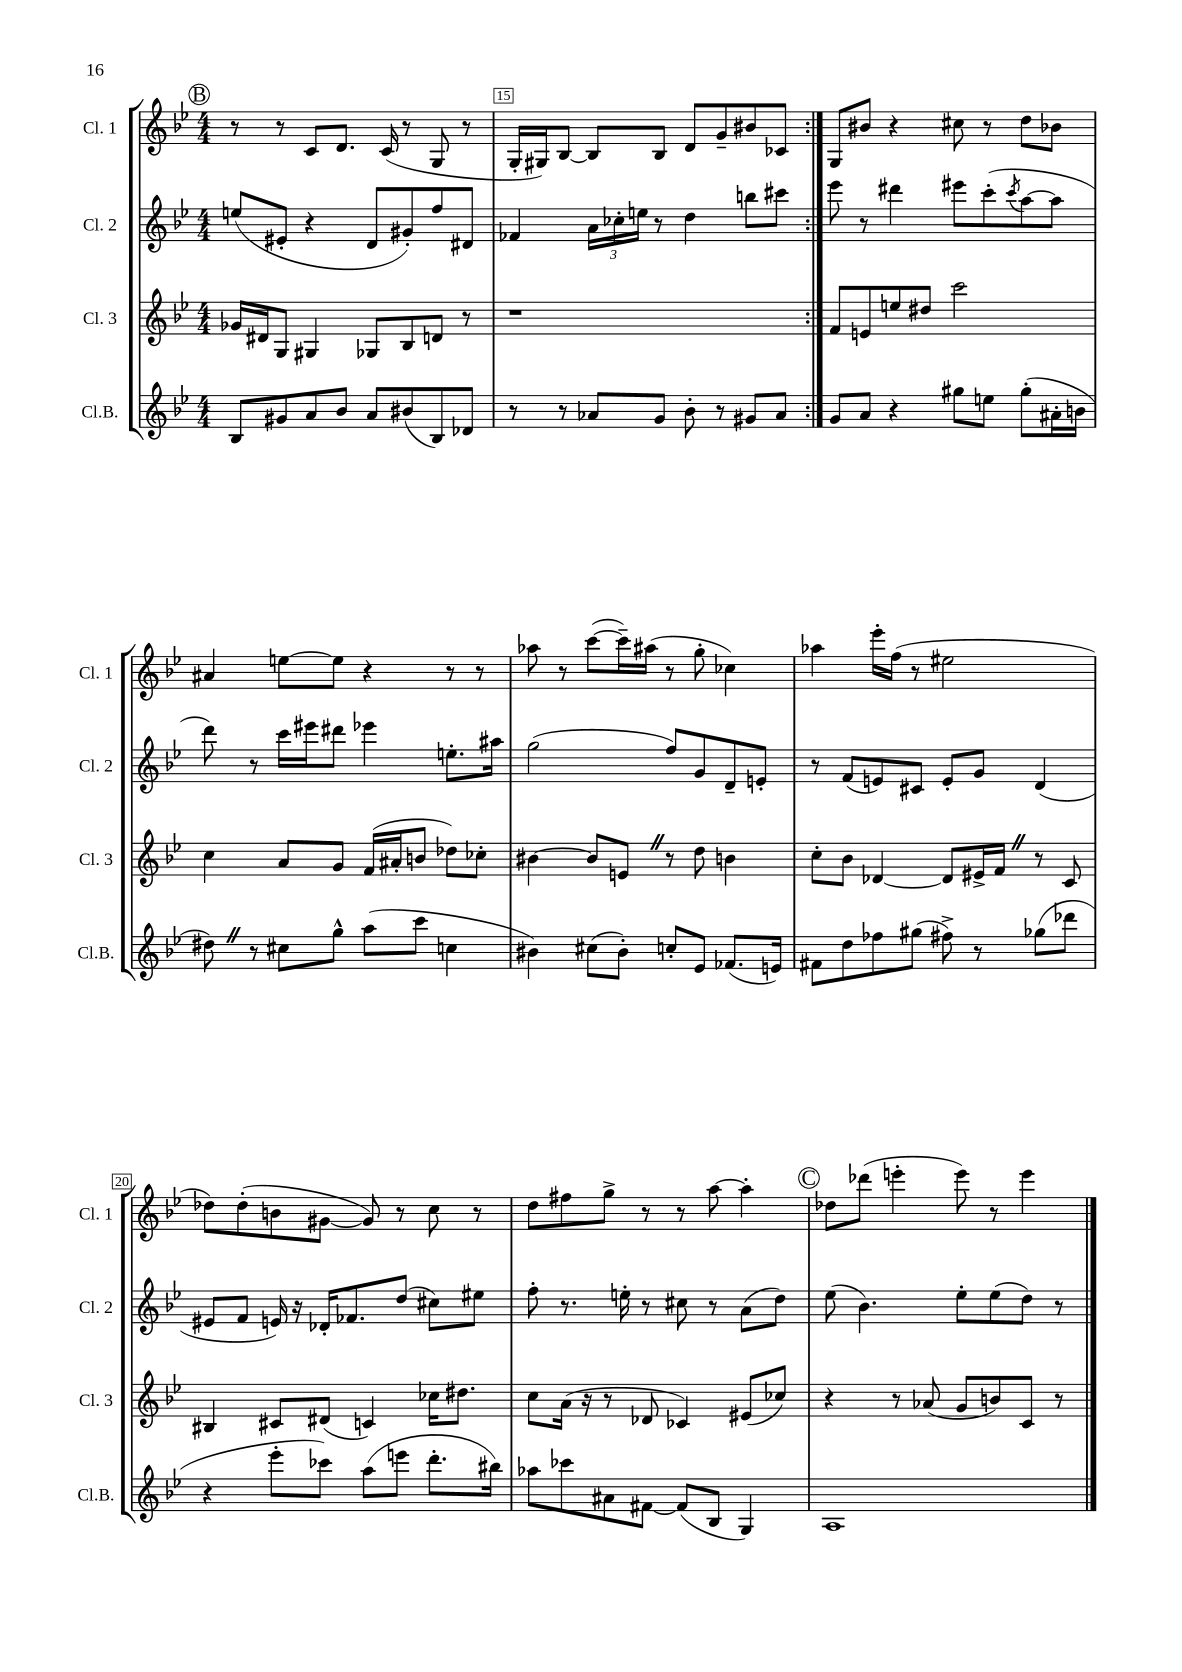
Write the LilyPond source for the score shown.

<<
\new StaffGroup <<
\new Staff = "s0" \with { instrumentName = "Cl. 1" shortInstrumentName = "Cl. 1" } {
    \clef treble \key bes \major \numericTimeSignature \time 4/4
    \repeat volta 2 { \mark \markup { \circle "B" } r8 r8 c'8 d'8. c'16( r8 g8 r8 |
    g16-. gis16) bes8~ bes8 bes8 d'8 g'8-- bis'8 ces'8 | }
    g8 bis'8 r4 cis''8 r8 d''8 bes'8 |
    ais'4 e''8~ e''8 r4 r8 r8 |
    aes''8 r8 c'''8~( c'''16--) ais''16( r8 g''8-. ces''4) |
    aes''4 ees'''16-. f''16( r8 eis''2 |
    des''8) des''8-.( b'8 gis'8~ gis'8) r8 c''8 r8 |
    d''8 fis''8 g''8-> r8 r8 a''8~ a''4-. |
    \mark \markup { \circle "C" } des''8 des'''8( e'''4-. e'''8) r8 e'''4 \bar "|." |
}
\new Staff = "s1" \with { instrumentName = "Cl. 2" shortInstrumentName = "Cl. 2" } {
    \clef treble \key bes \major \numericTimeSignature \time 4/4
    \repeat volta 2 { \mark \markup { \circle "B" } e''8( eis'8-. r4 d'8 gis'8-.) f''8 dis'8 |
    fes'4 \tuplet 3/2 { a'16 ces''16-. e''16 } r8 d''4 b''8 cis'''8 | }
    ees'''8 r8 dis'''4 eis'''8 c'''8-.( \acciaccatura { c'''8 } a''8~ a''8 |
    d'''8) r8 c'''16 eis'''16 dis'''8 ees'''4 e''8.-. ais''16 |
    g''2( f''8) g'8 d'8-- e'8-. |
    r8 f'8( e'8) cis'8 e'8-. g'8 d'4( |
    eis'8 f'8 e'16) r16 des'16-. fes'8. d''8( cis''8) eis''8 |
    f''8-. r8. e''16-. r8 cis''8 r8 a'8( d''8) |
    \mark \markup { \circle "C" } ees''8( bes'4.) ees''8-. ees''8( d''8) r8 \bar "|." |
}
\new Staff = "s2" \with { instrumentName = "Cl. 3" shortInstrumentName = "Cl. 3" } {
    \clef treble \key bes \major \numericTimeSignature \time 4/4
    \repeat volta 2 { \mark \markup { \circle "B" } ges'16 dis'16 g8 gis4 ges8 bes8 d'8 r8 |
    r1 | }
    f'8 e'8 e''8 dis''8 c'''2 |
    c''4 a'8 g'8 f'16( ais'16-. b'8 des''8) ces''8-. |
    bis'4~ bis'8 e'8 \once \override BreathingSign.text = \markup { \musicglyph "scripts.caesura.straight" } \breathe r8 d''8 b'4 |
    c''8-. bes'8 des'4~ des'8 eis'16-> f'16 \once \override BreathingSign.text = \markup { \musicglyph "scripts.caesura.straight" } \breathe r8 c'8 |
    bis4 cis'8 dis'8( c'4) ces''16 dis''8. |
    c''8 a'16( r16 r8 des'8 ces'4) eis'8( ces''8) |
    \mark \markup { \circle "C" } r4 r8 aes'8( g'8 b'8) c'8 r8 \bar "|." |
}
\new Staff = "s3" \with { instrumentName = "Cl.B." shortInstrumentName = "Cl.B." } {
    \clef treble \key bes \major \numericTimeSignature \time 4/4
    \repeat volta 2 { \mark \markup { \circle "B" } bes8 gis'8 a'8 bes'8 a'8 bis'8( bes8) des'8 |
    r8 r8 aes'8 g'8 bes'8-. r8 gis'8 aes'8 | }
    g'8 a'8 r4 gis''8 e''8 gis''8-.( ais'16-. b'16 |
    dis''8) \once \override BreathingSign.text = \markup { \musicglyph "scripts.caesura.straight" } \breathe r8 cis''8 g''8-^ a''8( c'''8 c''4 |
    bis'4) cis''8( bis'8-.) c''8-. ees'8 fes'8.( e'16) |
    fis'8 d''8 fes''8 gis''8( fis''8->) r8 ges''8( des'''8 |
    r4 ees'''8-. ces'''8) a''8( e'''8 d'''8.-. bis''16) |
    aes''8 ces'''8 ais'8 fis'8~ fis'8( bes8 g4) |
    \mark \markup { \circle "C" } a1 \bar "|." |
}
>>
>>
\layout { \context { \Score currentBarNumber = #14 \override BarNumber.break-visibility = ##(#f #t #t) barNumberVisibility = #(every-nth-bar-number-visible 5) \override BarNumber.stencil = #(make-stencil-boxer 0.1 0.3 ly:text-interface::print) } }
